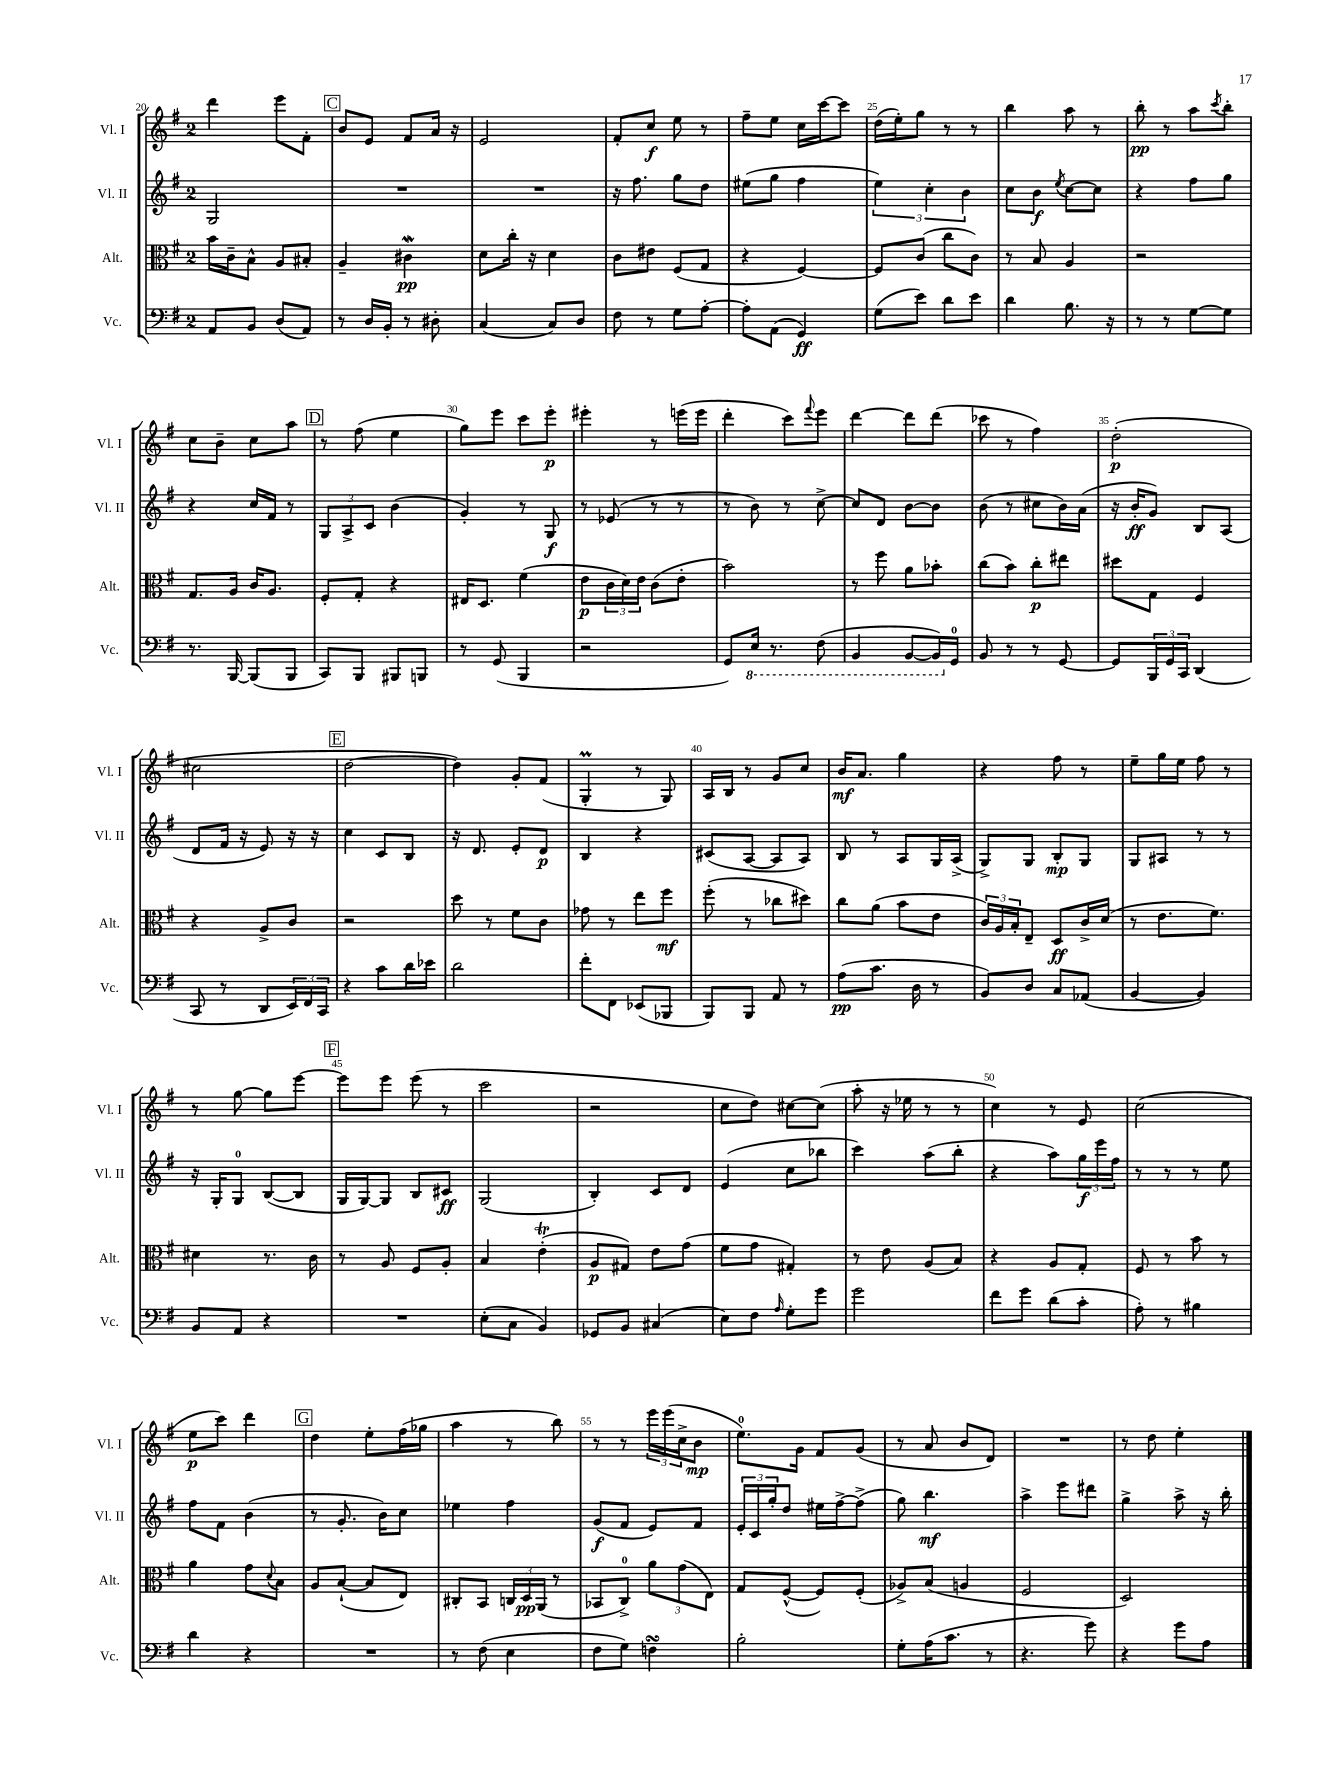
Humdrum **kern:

**kern	**kern	**kern	**kern
*staff4	*staff3	*staff2	*staff1
*clefF4	*clefC3	*clefG2	*clefG2
*k[f#]	*k[f#]	*k[f#]	*k[f#]
*M2/4	*M2/4	*M2/4	*M2/4
8AA/L	16b\LL	2G/	4ddd\
.	16c~\J	.	.
8BB/J	8B^^\J	.	.
(8D/L	8A/L	.	8eee\L
8AA/J)	8B#'/J	.	8f#'\J
=	=	=	=
8r	4A~/	2r	8b/L
16D/LL	.	.	8e/J
16BB'/JJ	.	.	.
8r	4c#\	.	8f#/L
8D#'\	.	.	16a/Jk
.	.	.	16r
=	=	=	=
(4C/	8d\L	2r	2e/
.	16cc'\Jk	.	.
.	16r	.	.
8C/L)	4d\	.	.
8D/J	.	.	.
=	=	=	=
8F#\	8c\L	16r	8f#'/L
.	.	8.ff#\	.
8r	8e#\J	.	8cc/J
8G\L	(8F#/L	8gg\L	8ee\
[8A'\J	8G/J	8dd\J	8r
=	=	=	=
8A'\]L	4r	(8ee#\L	8ff#~\L
(8AA\J	.	8gg\J	8ee\J
4GG/)	[4F#/)	4ff#\	16cc\LL
.	.	.	[16ccc\J
.	.	.	8ccc\]J
=	=	=	=
(8G\L	8F#/]L	6ee\)	(16dd\LL
.	.	.	16ee'\J)
8e\J)	(8c/J	.	8gg\J
.	.	6cc'\	.
8d\L	8cc\L	.	8r
.	.	6b\	.
8e\J	8c\J)	.	8r
=	=	=	=
4d\	8r	8cc\L	4bb\
.	8B/	8b\J	.
.	.	8qee/	.
8.B\	4A/	[8cc\L	8aa\
.	.	8cc\]J	8r
16r	.	.	.
=	=	=	=
8r	2r	4r	8bb'\
8r	.	.	8r
[8G\L	.	8ff#\L	8aa\L
.	.	.	8qccc/
8G\]J	.	8gg\J	8bb'\J
=	=	=	=
8.r	8.G/L	4r	8cc\L
.	.	.	8b~\J
[16BBB/	16A/Jk	.	.
(8BBB/]L	16c/LK	16cc/LL	8cc\L
.	8.A/J	16f#/JJ	.
8BBB/J	.	8r	8aa\J
=	=	=	=
8CC/L)	8F#'/L	12G/L	8r
.	.	12A^/	.
8BBB/J	8G'/J	.	(8ff#\
.	.	12c/J	.
8BBB#/L	4r	(4b\	4ee\
8BBB/J	.	.	.
=	=	=	=
8r	16E#/LK	4g'/)	8gg\L)
.	8.D/J	.	.
(8GG/	.	.	8eee\J
4BBB/	(4f#\	8r	8ccc\L
.	.	8G/	8eee'\J
=	=	=	=
2r	8e\L	8r	4eee#'\
.	24c\L	(8e-/	.
.	24d\)	.	.
.	24e\JJ	.	.
.	(8c\L	8r	8r
.	8e'\J	8r	(16eee\LL
.	.	.	16eee\JJ
=	=	=	=
8GG/L)	2b\)	8r	4ddd'\
16EE/Jk	.	8b\)	.
8.r	.	.	.
.	.	8r	8ccc\L)
.	.	.	8qqfff#/
(8FF#\	.	[8cc^\	8eee\J
=	=	=	=
4BBB/	8r	8cc/]L	[4ddd\
.	8ff#\	8d/J	.
[8BBB/L	8a\L	[8b\L	8ddd\]L
16BBB/]L)	8b-'\J	8b\]J	(8ddd\J
16GG/JJ	.	.	.
=	=	=	=
8BB/	(8cc\L	(8b\	8ccc-\
8r	8b\J)	8r	8r
8r	8cc'\L	8cc#\L	4ff#\)
[8GG/	8ee#\J	16b\L)	.
.	.	(16a\JJ	.
=	=	=	=
8GG/]L	8dd#\L	16r	(2dd'\
.	.	16b'/LK	.
24BBB/L	8G\J	8g/J)	.
24GG/	.	.	.
24CC/JJ	.	.	.
(4DD/	4F#/	8B/L	.
.	.	(8A/J	.
=	=	=	=
8CC/	4r	8d/L	2cc#\
8r	.	16f#/Jk	.
.	.	16r	.
8DD/L	8A^/L	8e/)	.
24EE/L)	8c/J	16r	.
24FF#/	.	.	.
.	.	16r	.
24CC/JJ	.	.	.
=	=	=	=
4r	2r	4cc\	[2dd\
8c\L	.	8c/L	.
16d\L	.	8B/J	.
16e-\JJ	.	.	.
=	=	=	=
2d\	8dd\	16r	4dd\])
.	.	8.d/	.
.	8r	.	.
.	8f#\L	8e'/L	8g'/L
.	8c\J	8d/J	(8f#/J
=	=	=	=
8f#'\L	8g-\	4B/	4G'/
8FF#\J	8r	.	.
(8EE-/L	8ee\L	4r	8r
8BBB-/J	8ff#\J	.	8G/)
=	=	=	=
8BBB/L)	(8ff#'\	(8c#/L	16A/LL
.	.	.	16B/JJ
8BBB/J	8r	[8A/J	8r
8AA/	8cc-\L	8A/]L	8g/L
8r	8dd#\J)	8A/J)	8cc/J
=	=	=	=
(8A\L	8cc\L	8B/	16b/LK
.	.	.	8.a/J
8.c\J	(8a\J	8r	.
.	8b\L	8A/L	4gg\
16D\	.	.	.
8r	8e\J	16G/L	.
.	.	(16A^/JJ	.
=	=	=	=
8BB/L)	24c/LL)	8G^/L)	4r
.	24A/	.	.
.	24B'/J	.	.
8D/J	8E~/J	8G/J	.
8C/L	8D/L	8B'/L	8ff#\
(8AA-/J	16c^/L	8G/J	8r
.	(16d/JJ	.	.
=	=	=	=
[4BB/	8r	8G/L	8ee~\L
.	8.e\L	8A#/J	16gg\L
.	.	.	16ee\JJ
4BB/])	.	8r	8ff#\
.	8.f#\J)	.	.
.	.	8r	8r
=	=	=	=
8BB/L	4d#\	16r	8r
.	.	16G'/LK	.
8AA/J	.	8G/J	[8gg\
4r	8.r	([8B/L	8gg\]L
.	.	8B/]J	[8eee\J
.	16c\	.	.
=	=	=	=
2r	8r	16G/LL	8eee\]L
.	.	[16G/J)	.
.	8A/	8G/]J	8eee\J
.	8F#/L	8B/L	(8eee\
.	8A'/J	8c#/J	8r
=	=	=	=
(8E'\L	4B/	(2G/	2ccc\
8C\J	.	.	.
4BB/)	(4e'\	.	.
=	=	=	=
8GG-/L	8A/L	4B'/)	2r
8BB/J	8G#/J)	.	.
(4C#/	8e\L	8c/L	.
.	(8g\J	8d/J	.
=	=	=	=
8E\L)	8f#\L	(4e/	8cc\L
8F#\J	8g\J	.	8dd\J)
16qqA/	.	.	.
8G'\L	4G#'/)	8cc\L	[8cc#\L
8g\J	.	8bb-\J	(8cc#\]J
=	=	=	=
2g\	8r	4ccc\)	8aa'\
.	8e\	.	16r
.	.	.	16ee-\
.	(8A/L	(8aa\L	8r
.	8B/J)	8bb'\J	8r
=	=	=	=
8f#\L	4r	4r	4cc\)
8g\J	.	.	.
(8d\L	8A/L	8aa\L)	8r
8c'\J	8G'/J	24gg\L	8e/
.	.	24eee\	.
.	.	24ff#\JJ	.
=	=	=	=
8A'\)	8F#/	8r	(2cc\
8r	8r	8r	.
4B#\	8b\	8r	.
.	8r	8ee\	.
=	=	=	=
4d\	4a\	8ff#\L	8ee\L
.	.	8f#\J	8ccc\J)
4r	8g\L	(4b\	4ddd\
.	8qqd/	.	.
.	8B\J	.	.
=	=	=	=
2r	8A/L	8r	4dd\
.	([8B`/J	8.g'/	.
.	8B/]L	.	8ee'\L
.	.	16b\LK)	.
.	8E/J)	8cc\J	(16ff#\L
.	.	.	16gg-\JJ
=	=	=	=
8r	8C#'/L	4ee-\	4aa\
(8F#\	8BB/J	.	.
4E\	24C/LL	4ff#\	8r
.	24D/	.	.
.	(24AA/JJ	.	.
.	8r	.	8bb\)
=	=	=	=
8F#\L	8BB-/L	(8g/L	8r
8G\J)	8C^/J)	8f#/J	8r
4F\	12a\L	8e/L)	24eee\LL
.	.	.	(24eee\
.	(12g\	.	24cc^\J
.	.	8f#/J	8b\J
.	12E\J)	.	.
=	=	=	=
2B'\	8G/L	24e'/LL	8.ee\L)
.	.	24c/	.
.	.	24gg'/J	.
.	([8F#^^/J	8dd/J	.
.	.	.	16g\Jk
.	8F#/]L)	16ee#\LL	8f#/L
.	.	[16ff#^\J	.
.	(8F#'/J	(8ff#^\]J	(8g/J
=	=	=	=
8G'\L	8A-^/L)	8gg\)	8r
(16A\K	(8B/J	4.bb\	8a/
8.c\J	.	.	.
.	4A/	.	8b/L
8r	.	.	8d/J)
=	=	=	=
4.r	2F#/	4aa^\	2r
.	.	8eee\L	.
8g\)	.	8ddd#\J	.
=	=	=	=
4r	2D/)	4gg^\	8r
.	.	.	8dd\
8g\L	.	8aa^\	4ee'\
8A\J	.	16r	.
.	.	16bb'\	.
==	==	==	==
*-	*-	*-	*-
